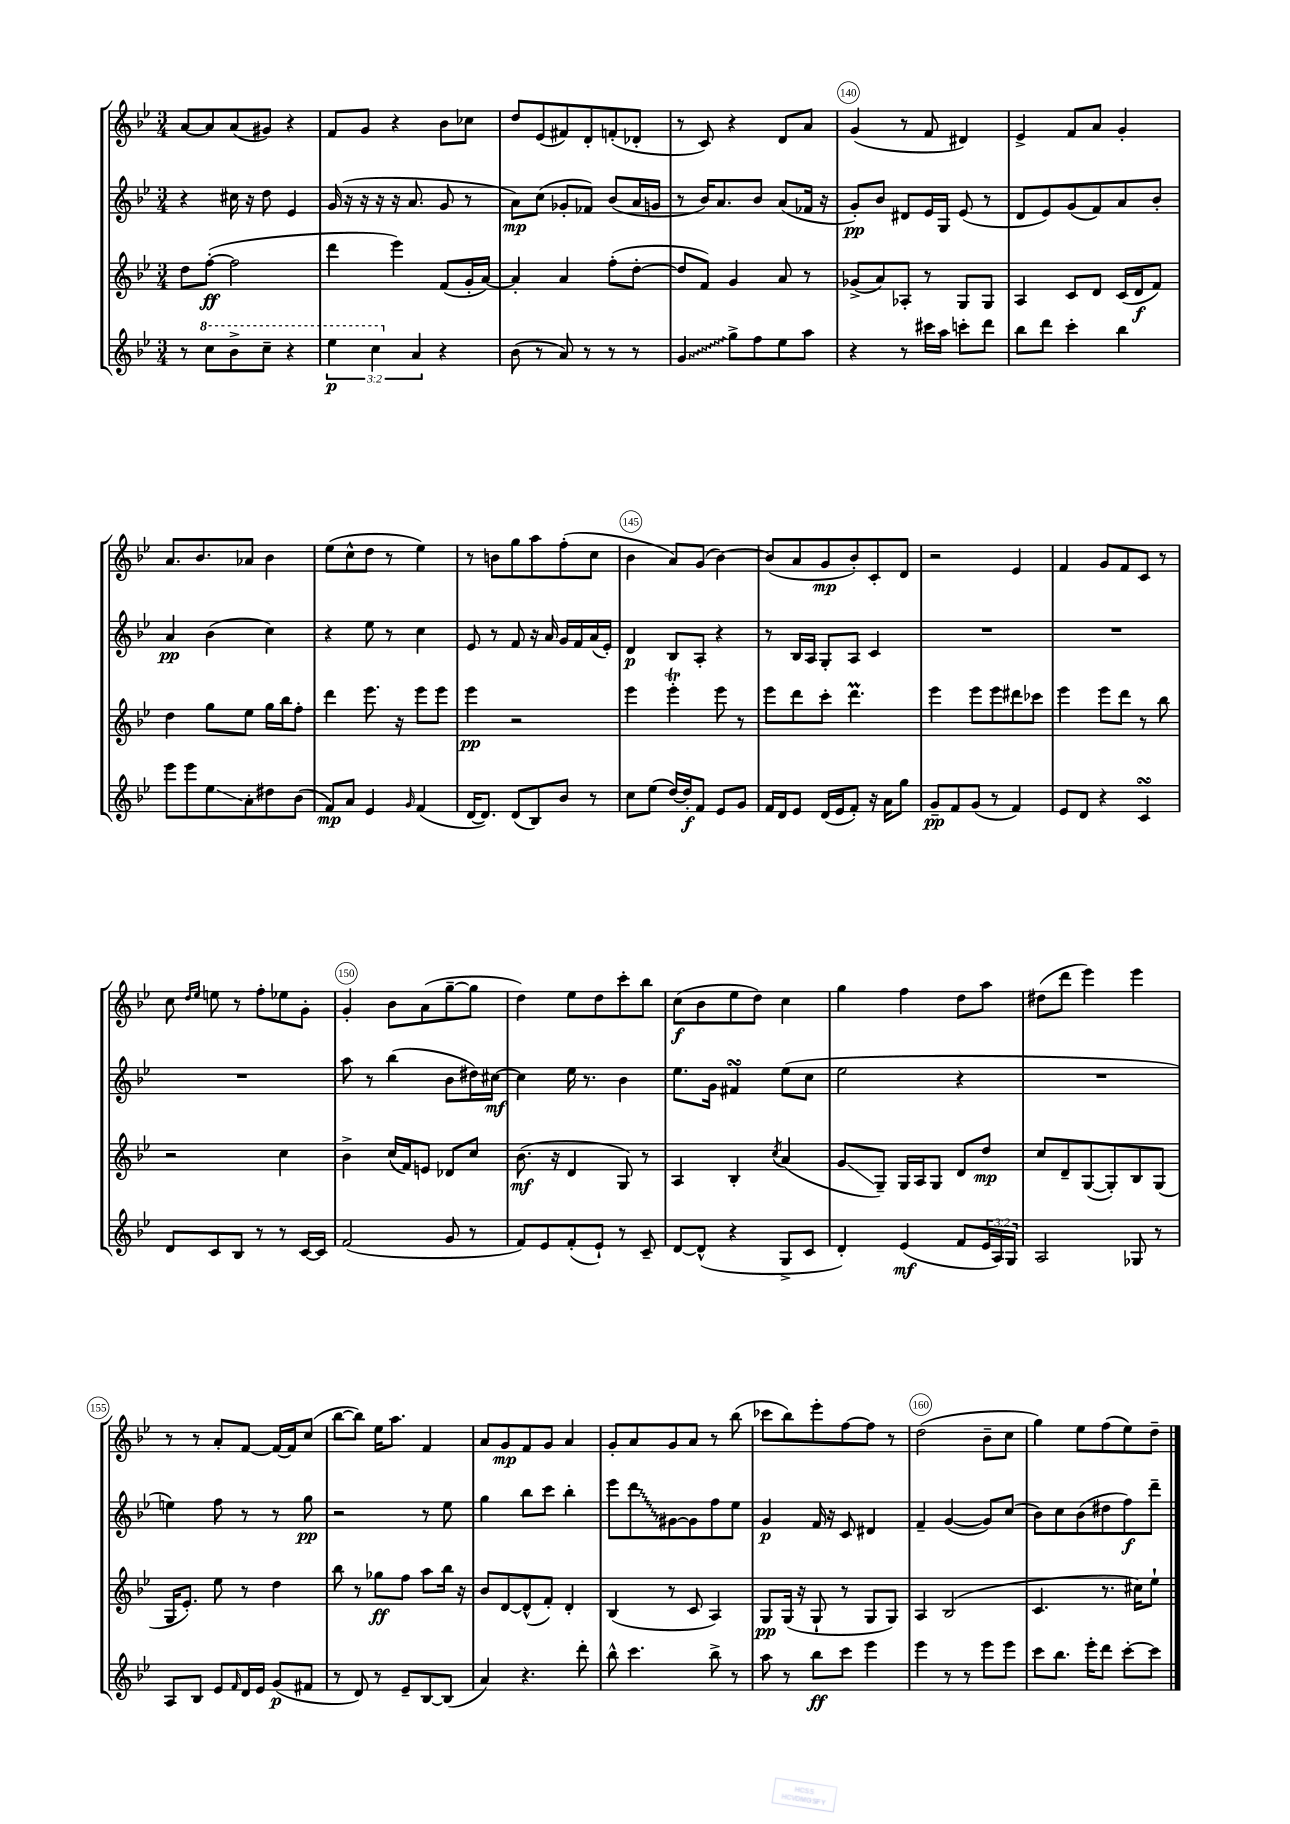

**kern	**kern	**kern	**kern
*staff4	*staff3	*staff2	*staff1
*clefG2	*clefG2	*clefG2	*clefG2
*k[b-e-]	*k[b-e-]	*k[b-e-]	*k[b-e-]
*M3/4	*M3/4	*M3/4	*M3/4
8r	8dd	4r	[8a
8ccc	([8ff'	.	8a]
8bb-^	2ff]	16cc#	(8a
.	.	16r	.
8ccc~	.	8dd	8g#)
4r	.	4e-	4r
=	=	=	=
6eee-	4ddd	(16g	8f
.	.	16r	.
.	.	16r	8g
6ccc	.	.	.
.	.	16r	.
.	4eee-)	16r	4r
.	.	8.a	.
6a	.	.	.
4r	(8f	8g	8b-
.	16g'	8r	8cc-
.	[16a)	.	.
=	=	=	=
(8b-	4a']	8a)	8dd
8r	.	(8cc	(8e-
8a)	4a	8g-'	8f#)
8r	.	8f-)	8d'
8r	(8ff'	(8b-	(8f'
8r	[8dd'	16a	8d-'
.	.	16g	.
=	=	=	=
4g	8dd]	8r	8r
.	8f)	16b-)	8c)
.	.	8.a	.
8gg^	4g	.	4r
8ff	.	8b-	.
8ee-	8a	(8a	8d
8aa	8r	16f-	8a
.	.	16r	.
=	=	=	=
4r	(8g-^	8g')	(4g
.	8a)	8b-	.
8r	8A-'	8d#	8r
16ccc#	8r	16e-	8f
16aa	.	16G	.
8ccc'	8G	(8e-	4d#)
8ddd	8G	8r	.
=	=	=	=
8bb-	4A	8d	4e-^
8ddd	.	8e-)	.
4ccc'	8c	(8g	8f
.	8d	8f)	8a
4bb-	(16c	8a	4g'
.	16d	.	.
.	8f)	8b-'	.
=	=	=	=
8eee-	4dd	4a	8.a
8eee-	.	.	.
.	.	.	8.b-
8ee-	8gg	(4b-	.
8a'	8ee-	.	8a-
8dd#	16gg	4cc)	4b-
.	16bb-	.	.
(8b-	8ff'	.	.
=	=	=	=
8f)	4ddd	4r	(8ee-
8a	.	.	8cc^^
4e-	8.eee-	8ee-	8dd
.	.	8r	8r
.	16r	.	.
16qqg	.	.	.
(4f	8eee-	4cc	4ee-)
.	8eee-	.	.
=	=	=	=
[16d	4eee-	8e-	8r
8.d])	.	.	.
.	.	8r	8b
(8d	2r	8f	8gg
8B-)	.	16r	8aa
.	.	16a	.
8b-	.	16g	(8ff'
.	.	16f	.
8r	.	(16a	8cc
.	.	16e-')	.
=	=	=	=
8cc	4eee-	4d	4b-
(8ee-	.	.	.
[16dd)	4eee-'	8B-	8a)
16dd']	.	.	.
8f	.	8A'	(8g
8e-	8eee-	4r	[4b-)
8g	8r	.	.
=	=	=	=
16f	8eee-	8r	(8b-]
16d	.	.	.
8e-	8ddd	16B-	8a
.	.	16A	.
(16d	8ccc'	8G'	8g
16e-	.	.	.
8f')	4.ddd	8A	8b-')
16r	.	4c	8c'
16a	.	.	.
8gg	.	.	8d
=	=	=	=
8g~	4eee-	2.r	2r
8f	.	.	.
(8g	8eee-	.	.
8r	8eee-	.	.
4f)	8ddd#	.	4e-
.	8ccc-	.	.
=	=	=	=
8e-	4eee-	2.r	4f
8d	.	.	.
4r	8eee-	.	8g
.	8ddd	.	8f
4c	8r	.	8c
.	8bb-	.	8r
=	=	=	=
8d	2r	2.r	8cc
.	.	.	16qqdd
.	.	.	16qqee-
8c	.	.	8ee
8B-	.	.	8r
8r	.	.	8ff'
8r	4cc	.	8ee-
[16c	.	.	8g'
16c]	.	.	.
=	=	=	=
(2f	4b-^	8aa	4g'
.	.	8r	.
.	(16cc	(4bb-	8b-
.	16f)	.	.
.	8e	.	(8a
8g	8d-	8b-	[8gg~
8r	8cc	16dd#)	8gg]
.	.	[16cc#	.
=	=	=	=
8f)	(8.b-	4cc#]	4dd)
8e-	.	.	.
.	16r	.	.
(8f'	4d	16ee-	8ee-
.	.	8.r	.
8e-`)	.	.	8dd
8r	8G)	4b-	8ccc'
8c~	8r	.	8bb-
=	=	=	=
[8d	4A	8.ee-	(8cc
(8d^^]	.	.	8b-
.	.	16g	.
4r	4B-'	4f#	8ee-
.	.	.	8dd)
.	8qcc	.	.
8G^	(4a	(8ee-	4cc
8c	.	8cc	.
=	=	=	=
4d')	8g	2ee-	4gg
.	8G~)	.	.
(4e-	16G	.	4ff
.	16A	.	.
.	8G	.	.
8f	8d	4r	8dd
24e-	8dd	.	8aa
24A)	.	.	.
24G	.	.	.
=	=	=	=
2A	8cc	2.r	(8dd#
.	8d~	.	8ddd
.	([8G	.	4eee-)
.	8G'])	.	.
8G-	8B-	.	4eee-
8r	(8G	.	.
=	=	=	=
8A	16G	4ee)	8r
.	8.e-')	.	.
8B-	.	.	8r
8e-	8ee-	8ff	8a'
16qqf	.	.	.
16d	8r	8r	[8f
16e-	.	.	.
(8g	4dd	8r	16f_
.	.	.	16f]
8f#	.	8gg	(8cc
=	=	=	=
8r	8bb-	2r	[8bb-
8d)	8r	.	8bb-])
8r	8gg-	.	16ee-
.	.	.	8.aa
8e-~	8ff	.	.
[8B-	8aa	8r	4f
(8B-]	16bb-	8ee-	.
.	16r	.	.
=	=	=	=
4a)	8b-	4gg	8a
.	[8d	.	8g
4.r	(8d^^]	8bb-	8f
.	8f')	8ccc	8g
.	4d'	4bb-'	4a
8ddd'	.	.	.
=	=	=	=
8bb-^^	(4B-	8eee-	8g'
4.ccc	.	8ddd	8a
.	8r	[8g#	8g
.	8c	8g#]	8a
8bb-^	4A)	8ff	8r
8r	.	8ee-	(8bb-
=	=	=	=
8aa	8G	4g	8ccc-
8r	(16G	.	8bb-)
.	16r	.	.
8bb-	8G`	16f	8eee-'
.	.	16r	.
8ccc	8r	8c	[8ff
4eee-	8G	4d#	8ff]
.	8G)	.	8r
=	=	=	=
4eee-	4A	4f~	(2dd
8r	(2B-	([4g	.
8r	.	.	.
8eee-	.	8g])	8b-~
8eee-	.	(8cc	8cc
=	=	=	=
8ccc	4.c	8b-)	4gg)
8.bb-	.	8cc	.
.	.	(8b-	8ee-
16eee-'	.	.	.
8ddd	8.r	8dd#	(8ff
[8ccc'	.	8ff)	8ee-)
.	16cc#)	.	.
8ccc]	8ee-`	8ddd~	8dd~
==	==	==	==
*-	*-	*-	*-
